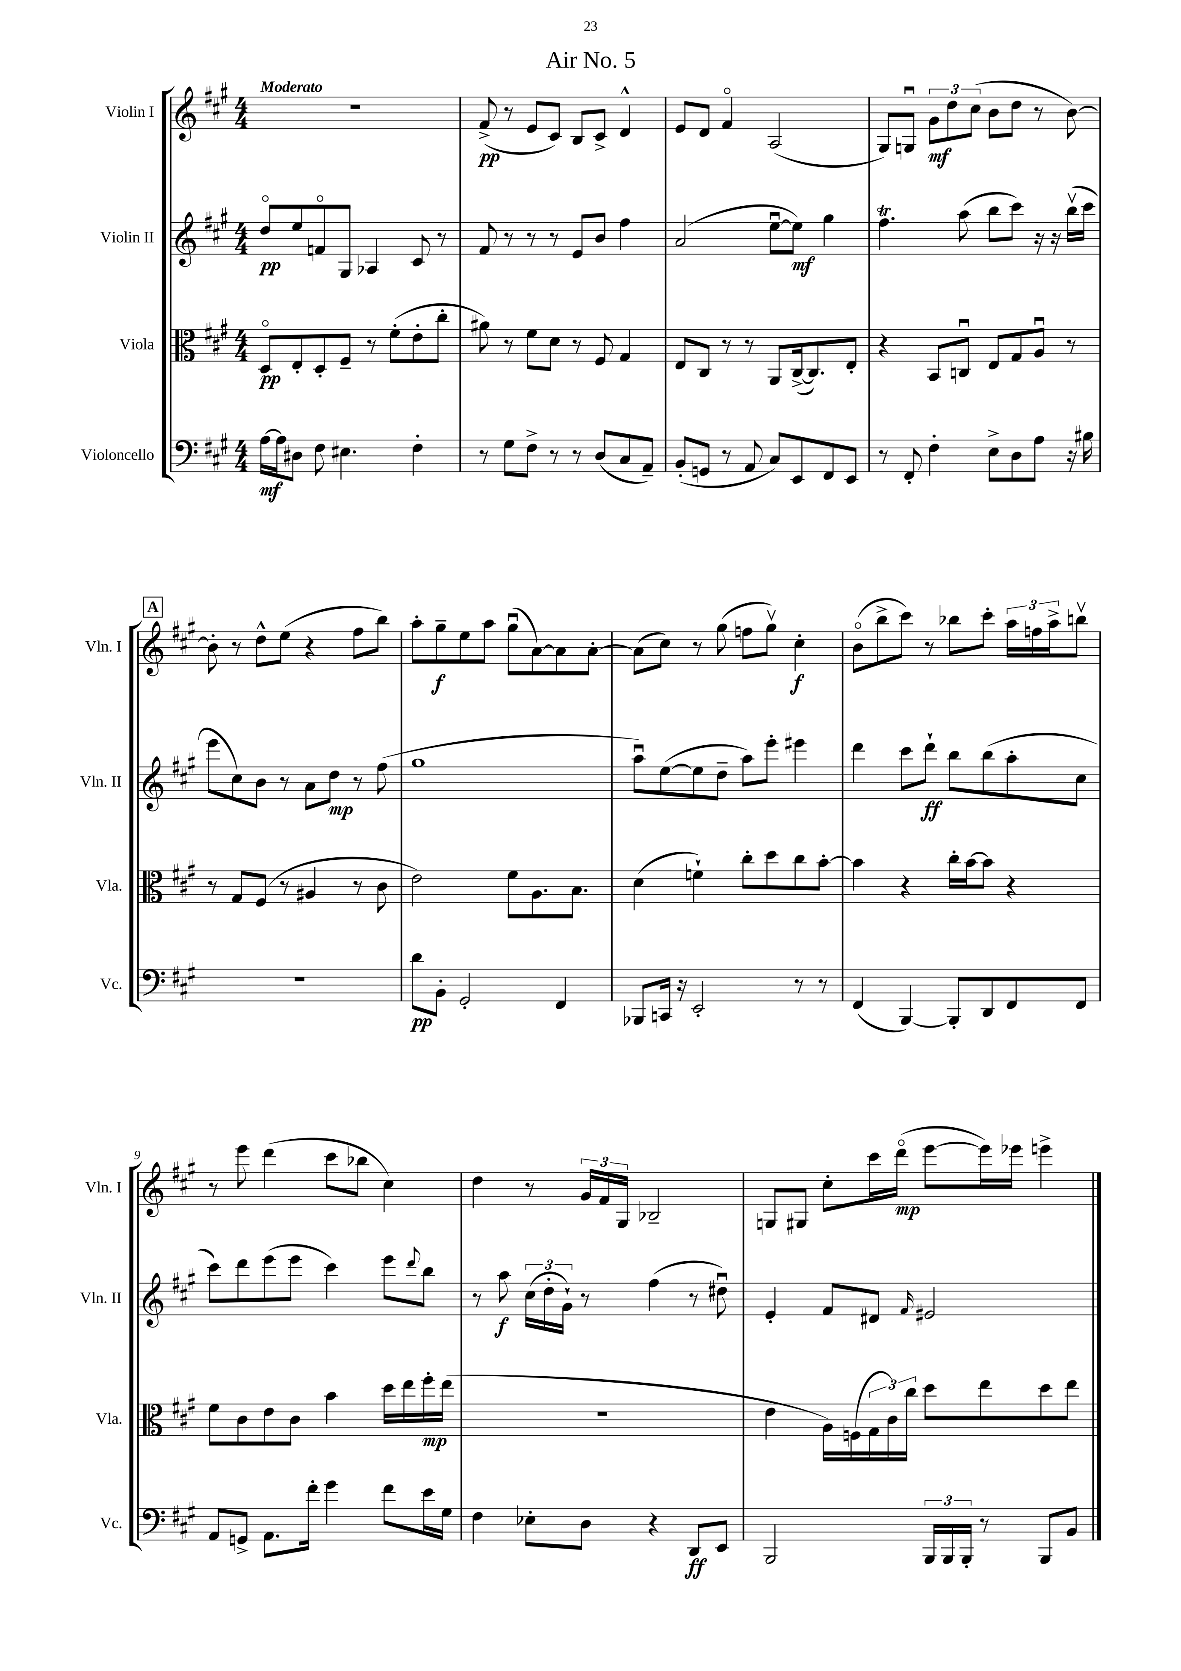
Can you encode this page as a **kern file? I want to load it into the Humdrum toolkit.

**kern	**kern	**kern	**kern
*staff4	*staff3	*staff2	*staff1
*clefF4	*clefC3	*clefG2	*clefG2
*k[f#c#g#]	*k[f#c#g#]	*k[f#c#g#]	*k[f#c#g#]
*M4/4	*M4/4	*M4/4	*M4/4
[16A\LL	8Do/L	8ddo/L	1r
16A\]J	.	.	.
8D#\J	8E'/	8ee/	.
8F#\	8D'/	8fo/	.
4.E#\	8F#~/J	8G#/J	.
.	8r	4A-/	.
.	(8f#'\L	.	.
4F#'\	8e'\	8c#/	.
.	8cc#'\J	8r	.
=	=	=	=
8r	8a#\)	8f#/	(8f#^/
8G#\L	8r	8r	8r
8F#^\J	8f#\L	8r	8e/L
8r	8d\J	8r	8c#/J)
8r	8r	8e/L	8B/L
(8D/L	8F#/	8b/J	8c#^/J
8C#/	4G#/	4ff#\	4d^^/
8AA~/J)	.	.	.
=	=	=	=
(8BB'/L	8E/L	(2a/	8e/L
8GG/J	8C#/J	.	8d/J
8r	8r	.	4f#o/
8AA/	8r	.	.
8C#/L)	8AA/L	[8eeu\L	(2A/
8EE/	([16C#^/k	8ee\]J)	.
.	8.C#/])	.	.
8FF#/	.	4gg#\	.
8EE/J	8E'/J	.	.
=	=	=	=
8r	4r	4.ff#\	8G#/L)
8FF#'/	.	.	8Gu/J
4F#'\	8BB/L	.	12g#\L
.	.	.	12dd\
.	8Cu/J	(8aa\	.
.	.	.	(12cc#\J
8E^\L	8E/L	8bb\L	8b\L
8D\	8G#/	8ccc#\J)	8dd\J
8A\J	8Au/J	16r	8r
.	.	16r	.
16r	8r	(16bbv\LL	[8b\)
16B#\	.	16ccc#\JJ	.
=	=	=	=
1r	8r	8eee\L	8b'\]
.	8G#/L	8cc#\)	8r
.	(8F#/J	8b\J	8dd^^\L
.	8r	8r	(8ee\J
.	4A#/	8a\L	4r
.	.	8dd\J	.
.	8r	8r	8ff#\L
.	8c#\	(8ff#\	8bb\J)
=	=	=	=
8d\L	2e\)	1gg#	8aa'\L
8BB'\J	.	.	8gg#~\
2GG#'/	.	.	8ee\
.	.	.	8aa\J
.	8f#\L	.	(8gg#u\L
.	8.A\	.	[8a\)
4FF#/	.	.	8a\]
.	8.B\J	.	.
.	.	.	[8a'\J
=	=	=	=
8BBB-/L	(4d\	8aau\L)	(8a\]L
16CC/Jk	.	([8ee\	8cc#\J)
16r	.	.	.
2EE'/	4f`\)	8ee\]	8r
.	.	8dd~\J	(8gg#\
.	8cc#'\L	8aa\L)	8ff\L
.	8dd\	8eee'\J	8gg#v\J)
8r	8cc#\	4eee#\	4cc#'\
8r	[8b'\J	.	.
=	=	=	=
(4FF#/	4b\]	4ddd\	(8bo\L
.	.	.	8bb^\
[4BBB/)	4r	8ccc#\L	8ccc#\J)
.	.	8ddd`\J	8r
8BBB'/]L	16cc#'\LL	8bb\L	8bb-\L
.	[16b\J	.	.
8DD/	8b\]J	(8bb\	8ccc#'\J
8FF#/	4r	8aa'\	24aa\LL
.	.	.	24ff\
.	.	.	24aa^\J
8FF#/J	.	8cc#\J	8bbv\J
=	=	=	=
8AA/L	8f#\L	8ccc#\L)	8r
8GG^/J	8c#\	8ddd\	8eee\
8.AA\L	8e\	(8eee\	(4ddd\
.	8c#\J	8eee\J	.
16f#'\Jk	.	.	.
4g#\	4b\	4ccc#\)	8ccc#\L
.	.	.	8bb-\J
8f#\L	16dd\LL	8eee\L	4cc#\)
.	16ee\	.	.
.	.	8qqddd/	.
16e\L	16ff#'\	8bb\J	.
16G#\JJ	(16ee\JJ	.	.
=	=	=	=
4F#\	1r	8r	4dd\
.	.	8aa\	.
8E-'\L	.	(24cc#\LL	8r
.	.	24dd'\	.
.	.	24g#`\JJ)	.
8D\J	.	8r	24g#/LL
.	.	.	24f#/
.	.	.	24G#/JJ
4r	.	(4ff#\	2B-~/
8DD/L	.	8r	.
8EE/J	.	8dd#u\)	.
=	=	=	=
2BBB/	4e\	4e'/	8G/L
.	.	.	8G#/J
.	16A\LL)	8f#/L	8cc#'\L
.	(16F\	.	.
.	24G#\	8d#/J	16ccc#\L
.	24c#\)	.	.
.	.	.	(16dddo\JJ
.	24cc#\JJ	.	.
.	.	16qqf#/	.
24BBB/LL	8dd\L	2e#/	[8eee\L
24BBB/	.	.	.
24BBB'/JJ	.	.	.
8r	8ee\	.	16eee\]L)
.	.	.	16eee-\JJ
8BBB/L	8dd\	.	4eee^\
8BB/J	8ee\J	.	.
==	==	==	==
*-	*-	*-	*-
